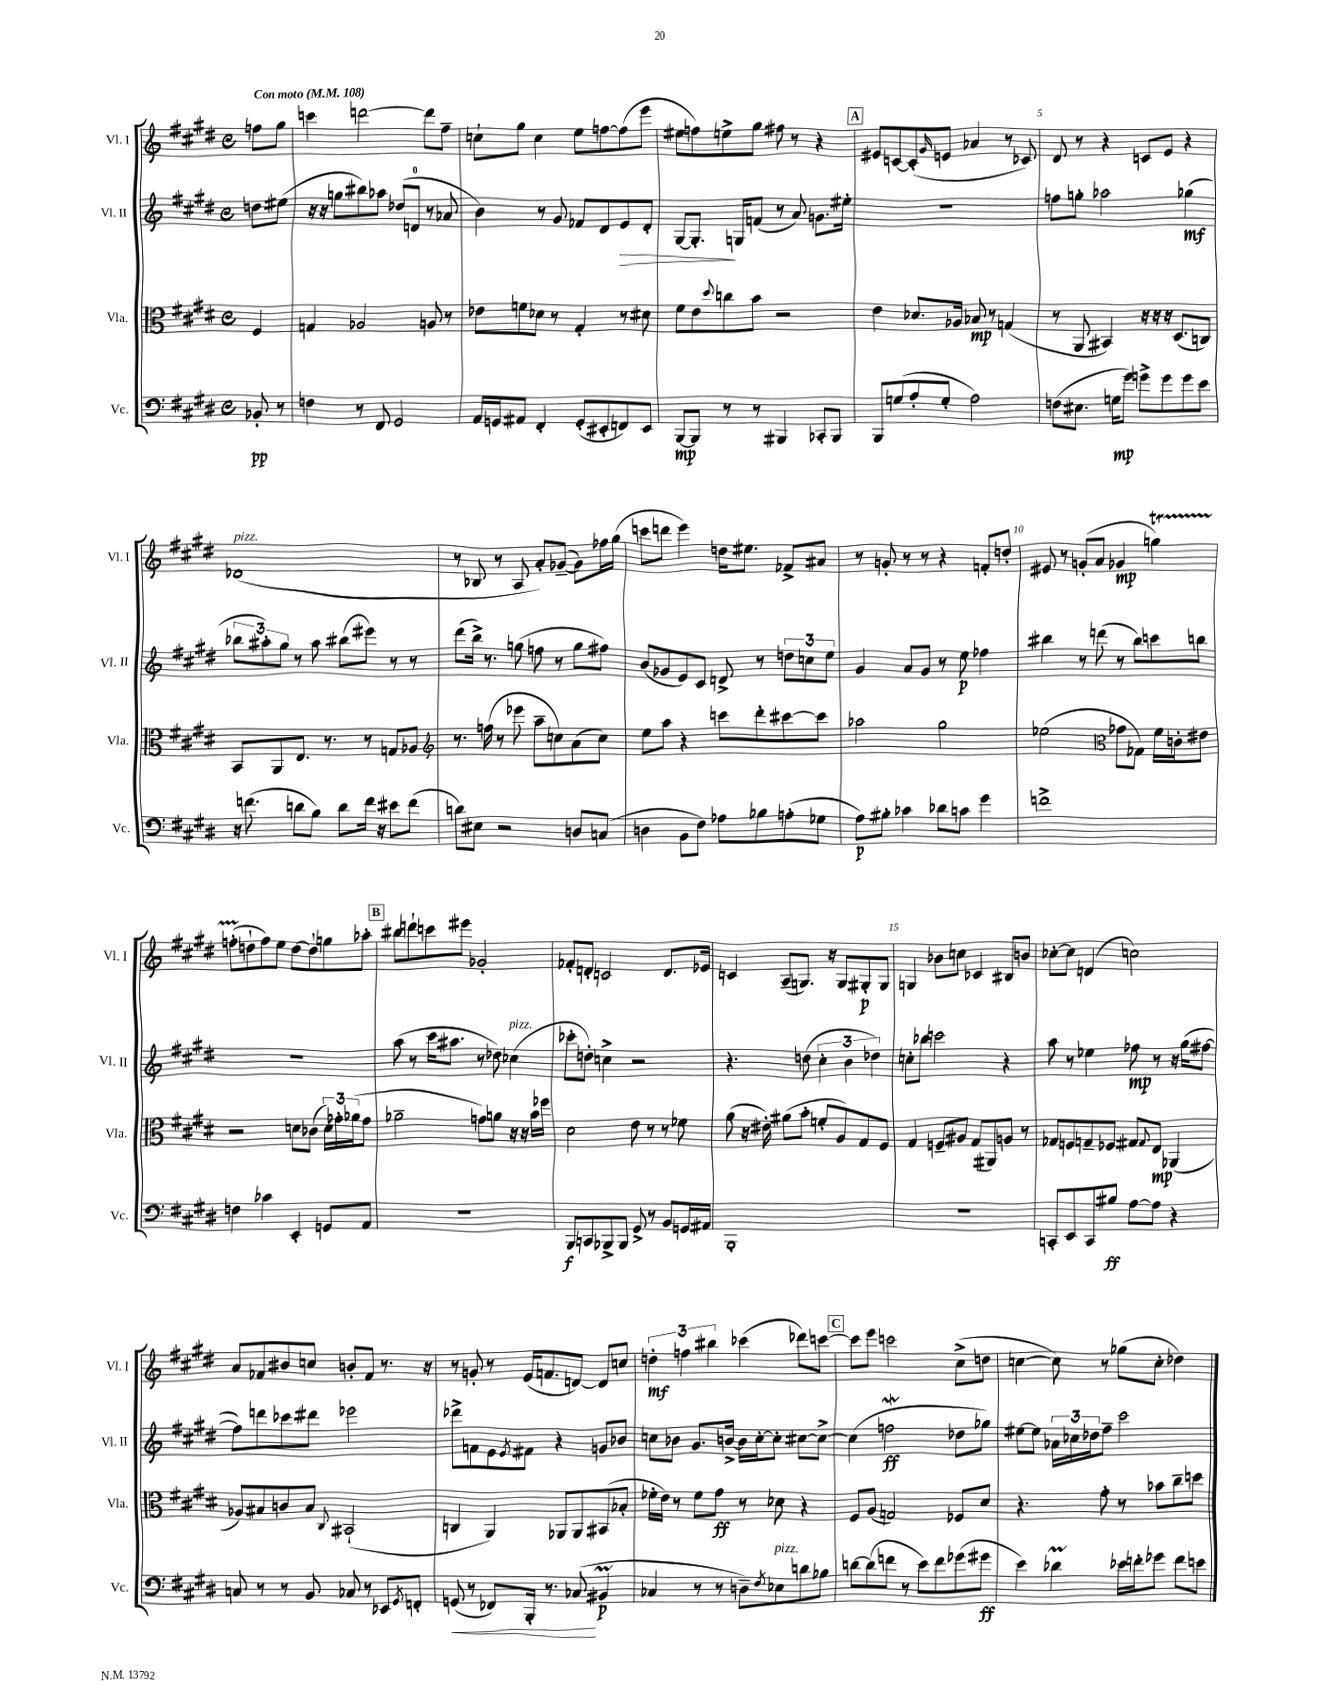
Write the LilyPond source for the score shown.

<<
\new StaffGroup <<
\new Staff = "s0" \with { instrumentName = "Vl. I" shortInstrumentName = "Vl. I" } {
    \clef treble \key e \major \defaultTimeSignature \time 4/4 \partial 4 \tempo "Con moto" 4 = 108
    f''8 gis''8 |
    c'''4 d'''2~ d'''8 fis''8-- |
    c''8-! gis''8 c''4 e''8 f''8~ f''8( e'''8 |
    eis''8 f''8) e''8-> gis''8 fis''8 r8 r4 |
    \mark \markup { \box "A" } eis'8 c'8~ c'8-.( \grace { gis'16 } e'8 aes'4 r8 ces'8) |
    dis'8 r8 r4 c'8 e'8 r4 |
    des'1^\markup { \italic "pizz." }( |
    r8 bes8 r8 a8 a'8-.) ges'8~--( ges'8) fes''16 gis''16( |
    c'''8 d'''8 e'''4) d''16 eis''8. fes'8-> ais'8 |
    r8 g'8-. r8 r8 r4 f'8-. d''8-. |
    eis'8 r8 g'8-.( a'8 ges'4\mp g''4\startTrillSpan) |
    f''8-.( d''8-!\stopTrillSpan f''8) e''8 d''8~ d''8-! g''8 aes''8-. |
    \mark \markup { \box "B" } bis''8 d'''8-! c'''8 eis'''8 ges'2-. |
    fes'8-. d'8-. c'2 d'8. ees'16 |
    c'4 a8--( g8.) r16 g8 gis8-.\p gis8 |
    g4 bes'8 c''8 ces'4 bis8 b'8 |
    ces''8~-. ces''8 d'4( c''2) |
    a'8 fes'8 bis'8 c''8 b'8-. fes'8 r8. r16 |
    r8 g'8-. r8 e'16( f'8. d'8~) d'8 c''8 |
    \tuplet 3/2 { d''4-.\mf f''4 bis''4 } ces'''4( des'''8) c'''8~ |
    \mark \markup { \box "C" } c'''8 e'''8 c'''2 cis''8->( d''8 |
    c''4~ c''8) r8 ges''8( c''8-. des''4) \bar "|." |
}
\new Staff = "s1" \with { instrumentName = "Vl. II" shortInstrumentName = "Vl. II" } {
    \clef treble \key e \major \defaultTimeSignature \time 4/4 \partial 4
    d''8 eis''8( |
    r16 r16 g''8 bis''8) aes''8 des''8( d'8-0 r8 aes'8 |
    b'4) r8 gis'8 fes'8 dis'8 e'8\> dis'8-. |
    gis8~ gis8.-.\! g16 f'8( r8 a'8) g'8. eis''16-. |
    \mark \markup { \box "A" } R1 |
    f''8 g''8-. aes''2 ges''4\mf( |
    \tuplet 3/2 { bes''8 ais''8-.) gis''8 } r8 ais''8 bis''8( eis'''8) r8 r8 |
    dis'''8( b''16->) r8. g''8( f''8 r8 g''8 fis''8) |
    b'8( ges'8 e'8) cis'8 d'8-> r8 \tuplet 3/2 { d''8 c''8 e''8 } |
    gis'4 a'8 gis'8 r8 e''8\p fes''4 |
    bis''4 r8 d'''8( r8 bis''8) c'''8 b''8 |
    R1 |
    \mark \markup { \box "B" } a''8( r8 cis'''16 ais''8. r8 des''8) ces''4^\markup { \italic "pizz." }( |
    ces'''8-. d''8-.) c''4-> r2 |
    r4. d''8( \tuplet 3/2 { cis''4-. b'4 des''4) } |
    c''8-. bes''8 c'''2 r4 |
    a''8 r8 ees''4 fes''8\mp r8 r16 gis''16( fis''8~ |
    fis''8) d'''8 ces'''8 dis'''8 ees'''2 |
    des'''8-> f'8 e'8 \acciaccatura { e'8 } fis'8 r4 g'8 bes'8 |
    c''8 bes'8 gis'8. b'16~-> b'16 c''16~-. c''8-. cis''8~ cis''8~-> |
    \mark \markup { \box "C" } cis''4( f''2\mordent\ff des''8 ges''8) |
    eis''8~ eis''8 \tuplet 3/2 { aes'16 ces''16 des''16 } fis''8-- cis'''2 \bar "|." |
}
\new Staff = "s2" \with { instrumentName = "Vla." shortInstrumentName = "Vla." } {
    \clef alto \key e \major \defaultTimeSignature \time 4/4 \partial 4
    fis4 |
    g4 aes2 a8 r8 |
    ees'8 f'8 des'8 r8 gis4-. r8 dis'8 |
    fis'8 e'8 \appoggiatura { dis''8 } c''8 b'8 r2 |
    \mark \markup { \box "A" } e'4 des'8. aes16 bes8\mp r8 g4( |
    r8 a,8 bis,4) r16 r16 r16 dis8.( c8) |
    b,8 a,8 e8. r8. r8 g8 aes8 |
    \clef treble r8. f''16( r8 ees'''8 a''8-- c''8) a'8( c''8) |
    e''8 a''8 r4 c'''8 dis'''8-. cis'''8~ cis'''8 |
    aes''2 gis''2 |
    ees''2( \clef alto ges'8 ges8) fis'16 c'16-. eis'8 |
    r2 d'8 ces'8( \tuplet 3/2 { d'16) ges'16-. aes'16( } ges'8 |
    \mark \markup { \box "B" } aes'2-- g'8) a'8 r16 r16 b'16 fes''16 |
    dis'2 e'8 r8 r8 fes'8 |
    a'8( r16 eis'16-.) ais'8( b'8-. f'8-. a8) gis8 fis8 |
    gis4 f8-- ais8 gis8( ais,8) a8 r8 |
    ges8 f8 g8-- fes8 gis8 \appoggiatura { gis8 } e8\mp aes,4( |
    aes8) bis8 c'8 bis8 \appoggiatura { cis8 } bis,2-!( |
    c4 a,4) aes,8 aes,8 bis,8( bes8-. |
    fes'16-. e'16) r8 fes'8 gis'8\ff r8 des'8 r4 |
    \mark \markup { \box "C" } fis8 a8( g2) fes8 dis'8 |
    r4. gis'8-. r8 bes'8 cis''8-- d''8 \bar "|." |
}
\new Staff = "s3" \with { instrumentName = "Vc." shortInstrumentName = "Vc." } {
    \clef bass \key e \major \defaultTimeSignature \time 4/4 \partial 4
    bes,8-.\pp r8 |
    f4 r8 fis,8 gis,2 |
    a,16 g,16 ais,8 fis,4-. g,8-.( eis,8-. f,8) eis,8 |
    b,,8~\mp b,,8 r8 r8 bis,,4 ces,8-. bis,,8 |
    \mark \markup { \box "A" } b,,8 g8( a8-. g8-. a2) |
    f8( eis8. g16\mp gis'8) g'8-> g'8 g'8 e'8 |
    r16 f'8.( d'8 b8) d'8 f'16 r16 eis'8 f'8( |
    d'8) eis8 r2 d8 c8( |
    d4 b,8 fis8) aes8 bes8 a8-.( ges8 |
    a8\p) bis8-. ces'4 des'8 c'8 gis'4 |
    f'1-> |
    f4 ces'4 e,4-. g,8 a,8 |
    \mark \markup { \box "B" } R1 |
    b,,8\f c,8 bes,,8-> bes,,8 gis,8-> r8 b,8 g,16 ais,16 |
    b,,1-. |
    R1 |
    c,8-. e,8 c,8 bis8\ff a8~ a8 r4 |
    c8 r8 r8 b,8 ces8 r8 ees,8 \acciaccatura { gis,8 } f,8-. |
    g,8\<( r8 fes,8) b,,16-. r8. ces8\!( bis,4\prall\p |
    ces4 r8 r8 d8--) \acciaccatura { fis8 } ees8^\markup { \italic "pizz." } d'8 bes8 |
    \mark \markup { \box "C" } d'8~ d'8( f'8 r8 e'8) f'8 ges'8( gis'8\ff |
    e'4) des'4\prall ees'16 f'16-. ges'8 f'8 e'8 \bar "|." |
}
>>
>>
\layout { \context { \Score \override BarNumber.break-visibility = ##(#f #t #t) barNumberVisibility = #(every-nth-bar-number-visible 5) } }
